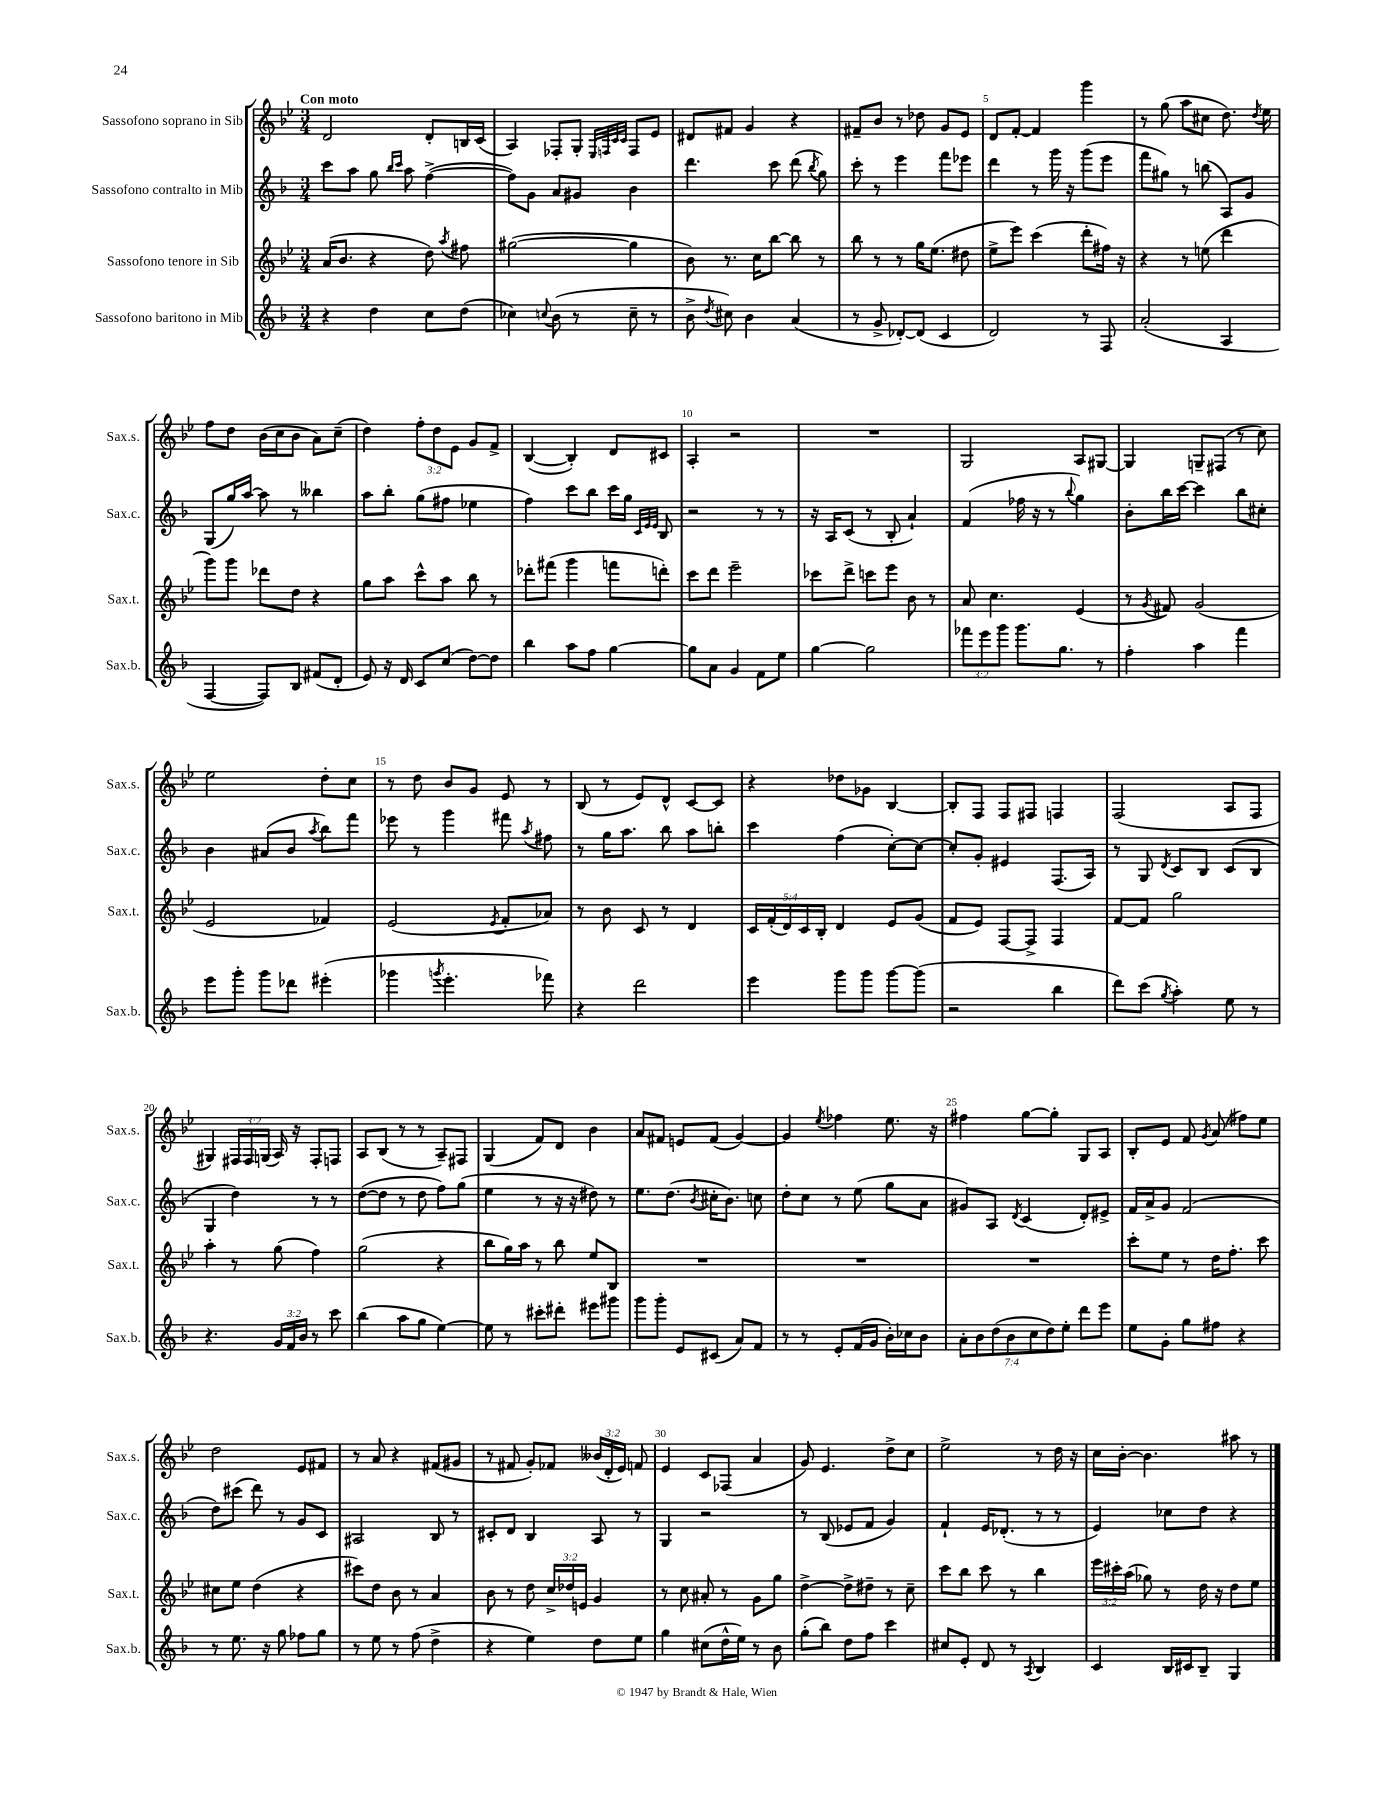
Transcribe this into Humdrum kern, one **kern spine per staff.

**kern	**kern	**kern	**kern
*staff4	*staff3	*staff2	*staff1
*clefG2	*clefG2	*clefG2	*clefG2
*k[b-]	*k[b-e-]	*k[b-]	*k[b-e-]
*M3/4	*M3/4	*M3/4	*M3/4
4r	(16a	8ccc	2d
.	8.b-	.	.
.	.	8aa	.
4dd	4r	8gg	.
.	.	16qqbb-	.
.	.	16qqccc	.
.	.	8aa	.
8cc	8dd)	([4ff^	8d'
.	8qaa	.	.
(8dd	8ff#	.	16B
.	.	.	(16c
=	=	=	=
4cc-)	([2gg#	8ff])	4A)
.	.	8g	.
8qqcc	.	.	.
(8b-	.	8a	8F-'
8r	.	8g#	8G'
.	.	.	32qqE-
.	.	.	32qqF
.	.	.	32qqc
.	.	.	32qqc
8cc~	4gg#]	4b-	8F
8r	.	.	8e-
=	=	=	=
8b-^	8b-)	4.ddd	8d#
8qdd	.	.	.
8cc#)	8.r	.	8f#
4b-	.	.	4g
.	16cc	.	.
.	[8bb-	8ccc	.
(4a	8bb-]	(8ddd	4r
.	.	8qbb-	.
.	8r	8gg)	.
=	=	=	=
8r	8bb-	8ccc'	8f#~
8g^	8r	8r	8b-
[8d-')	8r	4eee	8r
(8d-]	16gg	.	8dd-
.	(8.ee-	.	.
4c	.	8fff	8g
.	8dd#	8eee-	8e-
=	=	=	=
2d)	8ee-^	4ddd	8d
.	8eee-)	.	[8f'
.	(4ccc	8r	4f]
.	.	16ggg	.
.	.	16r	.
8r	8ddd'	(8ggg	4ggg
8F	16ff#)	8eee	.
.	16r	.	.
=	=	=	=
(2a'	4r	8fff	8r
.	.	8gg#)	(8gg
.	8r	8r	8aa
.	(8ee	(8bb	8cc#
4A	4ddd	8A)	8.dd)
.	.	8g	.
.	.	.	8qdd
.	.	.	16ee-
=	=	=	=
[4F	8ggg)	(8G	8ff
.	8ggg	16gg)	8dd
.	.	[16aa	.
8F])	8ddd-	8aa]	(16b-
.	.	.	16cc
8B-	8dd	8r	8b-
(8f#	4r	4bb--	8a)
8d'	.	.	(8cc~
=	=	=	=
8e)	8gg	8aa	4dd)
16r	8aa	8bb-'	.
16d	.	.	.
8c	8ccc^^	(8gg	12ff'
.	.	.	12dd
(8cc	8aa	8ff#	.
.	.	.	12e-
[8dd)	8bb-	4ee-	8g
8dd]	8r	.	8f^
=	=	=	=
4bb-	8ddd-'	4ff)	([4B-
.	(8fff#	.	.
8aa	4ggg	8ccc	4B-'])
8ff	.	8bb-	.
[4gg	8fff	16ccc	8d
.	.	16gg	.
.	.	32qqc	.
.	.	32qqe	.
.	.	32qqe	.
.	8ddd')	8B-	8c#
=	=	=	=
8gg]	8ccc	2r	4A'
8a	8ddd	.	.
4g	2eee-~	.	2r
8f	.	8r	.
8ee	.	8r	.
=	=	=	=
[4gg	8ccc-	16r	2.r
.	.	16A	.
.	8ddd^	(8c	.
2gg]	8ccc	8r	.
.	8eee-	8B-'	.
.	8b-	4a`)	.
.	8r	.	.
=	=	=	=
12fff-	8a	(4f	2G
12eee	.	.	.
.	4.cc	.	.
12ggg	.	.	.
8.ggg	.	16ff-	.
.	.	16r	.
.	.	8r	.
8.gg	.	.	.
.	.	8qqbb-	.
.	(4e-	4gg)	8A
8r	.	.	[8G#
=	=	=	=
4ff'	8r	8b-'	4G#]
.	8qg	.	.
.	8f#)	16bb-	.
.	.	[16ccc	.
4aa	(2g	4ccc]	8G~
.	.	.	(8F#
4fff	.	8bb-	8r
.	.	8cc#'	8cc)
=	=	=	=
8eee	2e-	4b-	2ee-
8ggg'	.	.	.
8ggg	.	(8a#	.
8ddd-	.	8b-	.
.	.	8qaa	.
(4eee#'	4f-)	8bb-)	8dd'
.	.	8fff	8cc
=	=	=	=
4ggg-	(2e-	8eee-	8r
.	.	8r	8dd
8qggg	.	.	.
4.eee'	.	4ggg	8b-
.	.	.	8g
.	8qe-	.	.
.	8f'	8fff#	8e-
.	.	8qaa	.
8fff-)	8a-)	8ff#	8r
=	=	=	=
4r	8r	8r	(8B-
.	8b-	16gg	8r
.	.	8.aa	.
2ddd	8c	.	8e-)
.	8r	8bb-	8d^^
.	4d	8aa	[8c
.	.	8bb'	8c]
=	=	=	=
4eee	20c	4ccc	4r
.	(20f'	.	.
.	20d)	.	.
.	20c	.	.
.	20B-'	.	.
8ggg	4d	(4ff	8dd-
8ggg	.	.	8g-
[8ggg	8e-	[8cc')	[4B-
(8ggg]	(8g	8cc_	.
=	=	=	=
2r	8f	8cc']	8B-']
.	8e-)	8g'	8F
.	[8F	4e#	8F
.	8F^]	.	8F#
4bb-	4F	(8.F	4F
.	.	16A)	.
=	=	=	=
8ddd)	[8f	8r	(2F
(8ccc	8f]	8G	.
8qgg	.	8qd	.
4aa')	2gg	8c	.
.	.	8B-	.
8ee	.	(8c	8A
8r	.	8B-	8F
=	=	=	=
4.r	4aa'	4G	4G#)
.	8r	4dd)	24F#
.	.	.	24F#
.	.	.	(24G
24g	(8gg	.	16A)
24f	.	.	.
.	.	.	16r
24b-	.	.	.
8r	4ff)	8r	8F#'
8ccc	.	8r	8F
=	=	=	=
(4bb-	(2gg	([8dd	8A
.	.	8dd]	(8B-
8aa	.	8r	8r
8gg	.	8dd	8r
[4ee)	4r	8ff)	8A~)
.	.	(8gg	8F#
=	=	=	=
8ee]	8bb-	4ee	(4G
8r	16gg)	.	.
.	16aa	.	.
8ccc#'	8r	8r	8f)
8ddd#'	8bb-	16r	8d
.	.	16r	.
8eee#	8ee-	8dd#)	4b-
8ggg#	8B-	8r	.
=	=	=	=
8ggg	2.r	8.ee	8a
8ggg'	.	.	8f#
.	.	(8.dd	.
8e	.	.	8e
.	.	8qb-	.
(8c#	.	16cc#'	(8f#
.	.	8.b-)	.
8a)	.	.	[4g)
8f	.	8cc	.
=	=	=	=
8r	2.r	8dd'	4g]
8r	.	8cc	.
.	.	.	8qee-
8e'	.	8r	4ff-
(16f	.	(8ee	.
16g	.	.	.
16b-')	.	8gg	8.ee-
16cc-	.	.	.
8b-	.	8a	.
.	.	.	16r
=	=	=	=
14a'	2.r	8g#)	4ff#
14b-	.	.	.
.	.	8A	.
(14dd	.	.	.
14b-	.	.	.
.	.	8qd	.
.	.	(4c	[8gg
14cc	.	.	.
14dd)	.	.	.
.	.	.	8gg']
14ee'	.	.	.
8ddd	.	8d')	8G
8eee	.	8e#^	8A
=	=	=	=
8ee	8ccc'	16f	8B-'
.	.	16a^	.
8g'	8ee-	8g	8e-
8gg	8r	(2f	8f
.	.	.	8qg
8ff#	16dd	.	(8a
.	8.ff'	.	.
4r	.	.	8ff#)
.	8ccc	.	8ee-
=	=	=	=
8r	8cc#	8dd)	2dd
8.ee	8ee-	(8ccc#	.
.	(4dd	8ddd)	.
16r	.	.	.
8gg	.	8r	.
8ff-	4r	8g	8e-
8gg	.	8c	8f#
=	=	=	=
8r	8ccc#)	2A#	8r
8ee	8dd	.	8a
8r	8b-	.	4r
(8ff	8r	.	.
4dd^	4a	8B-	(8f#
.	.	8r	8g#
=	=	=	=
4r	8b-	8c#'	8r
.	8r	8d	8f#
4ee)	8dd	4B-	8g')
.	24cc^	.	8f-
.	24dd-	.	.
.	24e	.	.
8dd	4g	8A	(24b--
.	.	.	24d'
.	.	.	24e-)
8ee	.	8r	8f
=	=	=	=
4gg	8r	4G	4e-
.	8cc	.	.
(8cc#	8a#'	2r	8c
16dd^^	8r	.	(8F-
16ee)	.	.	.
8r	8g	.	4a
8b-	8gg	.	.
=	=	=	=
(8gg'	[4dd^	8r	8g)
8bb-)	.	(8B-	4.e-
8dd	8dd^]	8e-	.
8ff	8dd#~	8f	.
4ccc	8r	4g)	8dd^
.	8cc~	.	8cc
=	=	=	=
8cc#	8ccc	4f`	2ee-^
8e'	8bb-	.	.
8d	8ccc	16e	.
.	.	(8.d-'	.
8r	8r	.	.
8qA	.	.	.
4B-	4bb-	8r	8r
.	.	8r	16dd
.	.	.	16r
=	=	=	=
4c	24eee-	4e)	16cc
.	24ccc#'	.	.
.	.	.	[16b-'
.	(24aa	.	.
.	8gg-)	.	4.b-]
16B-	8r	8cc-	.
16c#	.	.	.
8B-~	16dd	8dd	.
.	16r	.	.
4G	8dd	4r	8aa#
.	8ee-	.	8r
==	==	==	==
*-	*-	*-	*-
